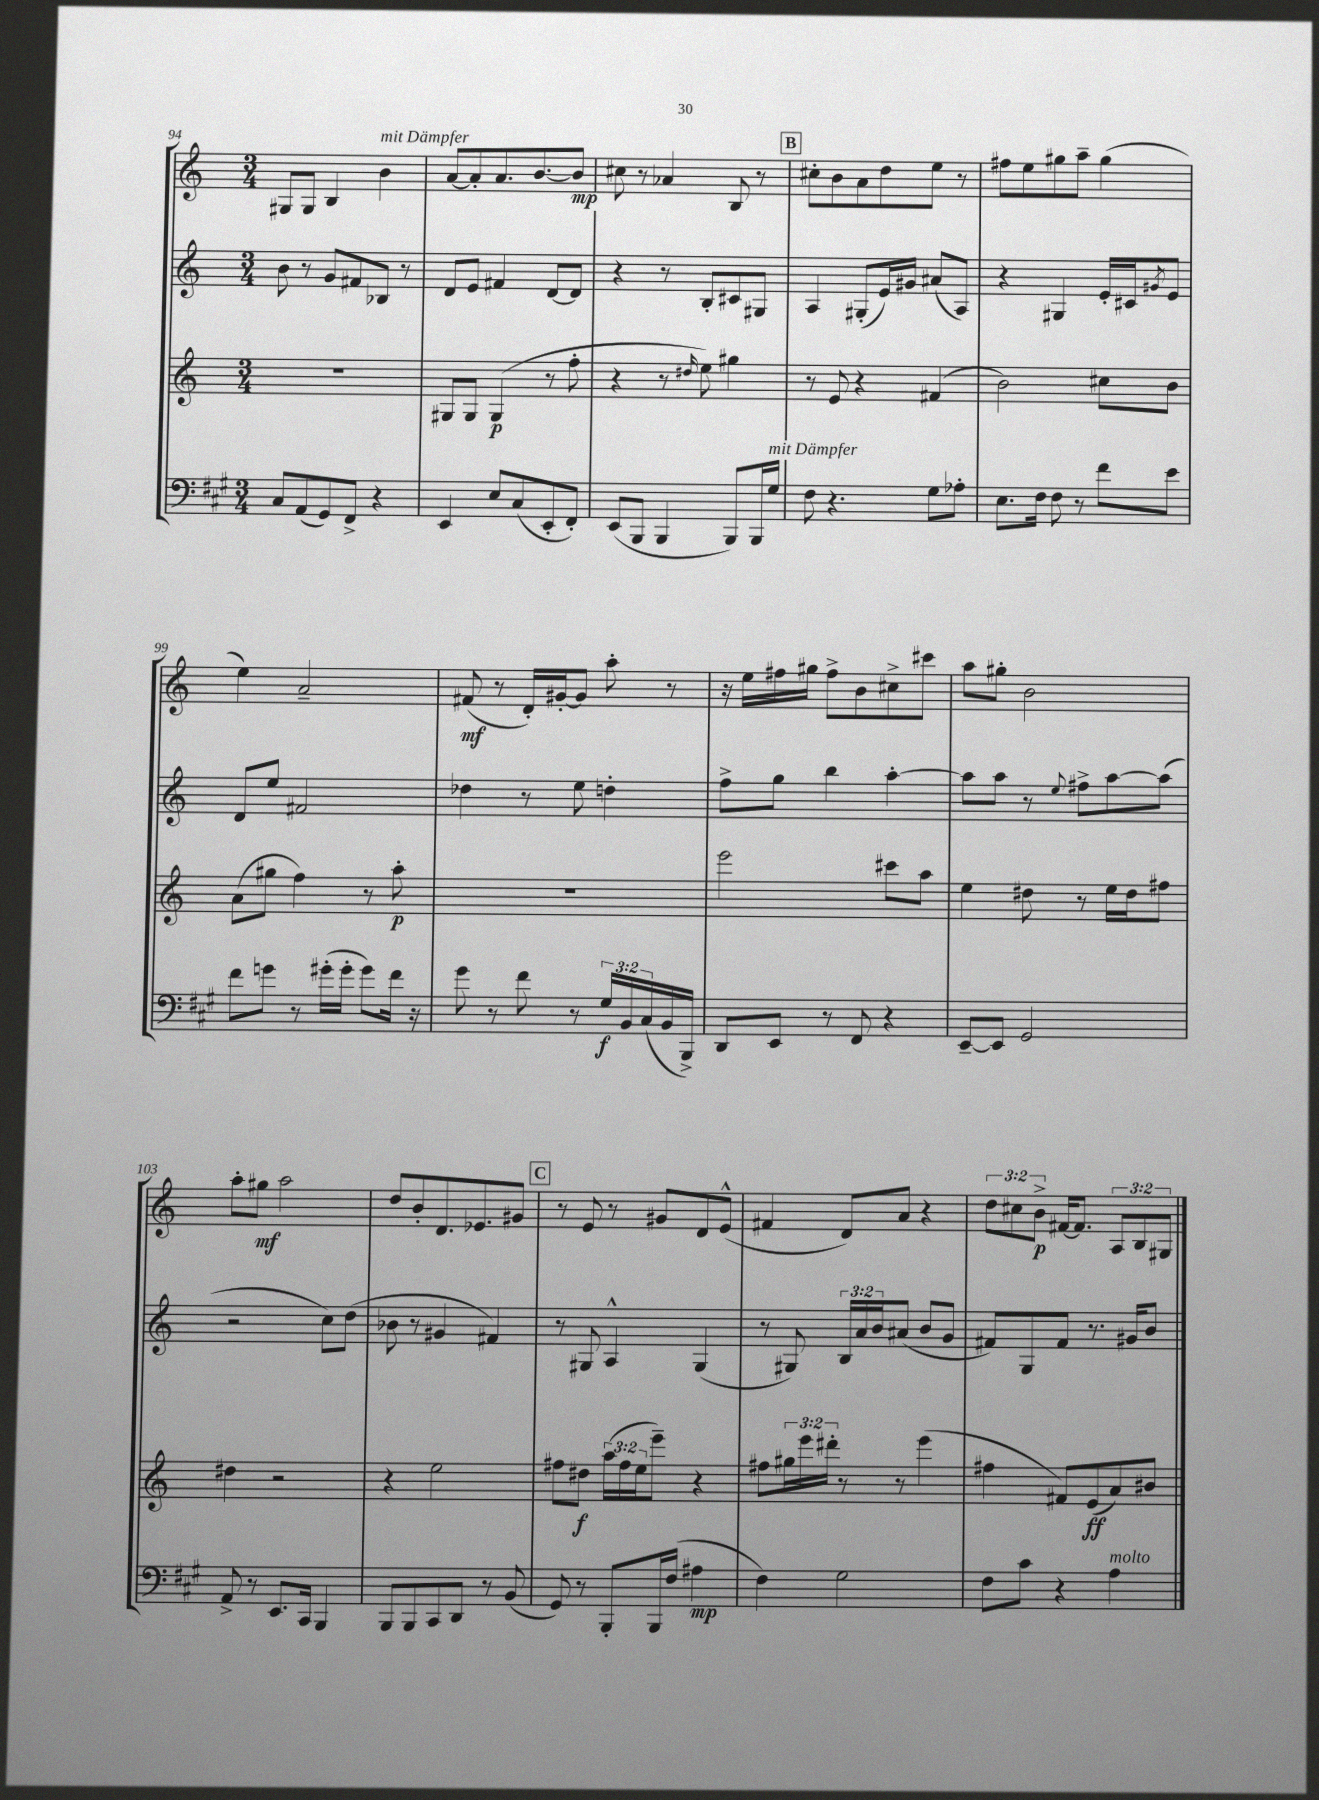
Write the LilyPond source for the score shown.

<<
\new StaffGroup <<
\new Staff = "s0" {
    \clef treble \key c \major \numericTimeSignature \time 3/4 \override Staff.TupletNumber.text = #tuplet-number::calc-fraction-text
    gis8 gis8 b4 b'4^\markup { \italic "mit Dämpfer" } |
    a'8~ a'8-. a'8. b'8.~ b'8\mp |
    cis''8 r8 aes'4 b8 r8 |
    \mark \markup { \box "B" } cis''8-. b'8 a'8 d''8 e''8 r8 |
    fis''8 e''8 gis''8 a''8-- gis''4( |
    e''4) a'2-- |
    fis'8\mf( r8 d'16-.) gis'16~-. gis'8 a''8-. r8 |
    r16 e''16 fis''16 gis''16 fis''8-> b'8 cis''8-> cis'''8 |
    a''8 gis''8-. b'2 |
    a''8-. gis''8\mf a''2 |
    d''8 b'8-. d'8. ees'8. gis'8 |
    \mark \markup { \box "C" } r8 e'8 r8 gis'8 d'8 e'8-^( |
    fis'4 d'8) a'8 r4 |
    \tuplet 3/2 { d''8 cis''8 b'8->\p } fis'16~ fis'8. \tuplet 3/2 { a8 b8 gis8 } \bar "|." |
}
\new Staff = "s1" {
    \clef treble \key c \major \numericTimeSignature \time 3/4 \override Staff.TupletNumber.text = #tuplet-number::calc-fraction-text
    b'8 r8 g'8 fis'8 bes8 r8 |
    d'8 e'8 fis'4 d'8~ d'8 |
    r4 r8 b8-. cis'8 gis8 |
    \mark \markup { \box "B" } a4 gis8-.( e'16) gis'16 ais'8( a8) |
    r4 gis4 e'16-. cis'16 \acciaccatura { gis'8 } e'8 |
    d'8 e''8 fis'2 |
    des''4 r8 e''8 d''4-. |
    f''8-> g''8 b''4 a''4~-. |
    a''8 a''8 r8 \appoggiatura { e''8 } fis''8-> a''8~ a''8( |
    r2 c''8) d''8( |
    bes'8 r8 gis'4 fis'4) |
    \mark \markup { \box "C" } r8 gis8 a4-^ gis4( |
    r8 gis8) \tuplet 3/2 { b16 a'16 b'16 } ais'8( b'8 g'8 |
    fis'8) g8 fis'8 r8. gis'16 b'8 \bar "|." |
}
\new Staff = "s2" {
    \clef treble \key c \major \numericTimeSignature \time 3/4 \override Staff.TupletNumber.text = #tuplet-number::calc-fraction-text
    R2. |
    gis8 gis8 gis4\p( r8 f''8-. |
    r4 r8 \grace { dis''16 } e''8) gis''4 |
    \mark \markup { \box "B" } r8 e'8 r4 fis'4( |
    b'2) cis''8 b'8 |
    a'8( gis''8 f''4) r8 a''8-.\p |
    R2. |
    e'''2 cis'''8 a''8 |
    e''4 dis''8 r8 e''16 dis''16 fis''8 |
    dis''4 r2 |
    r4 e''2 |
    \mark \markup { \box "C" } fis''8 dis''8\f \tuplet 3/2 { a''16( fis''16 e''16 } e'''8--) r4 |
    fis''8 \tuplet 3/2 { gis''16 e'''16 dis'''16-. } r8 r8 e'''4( |
    fis''4 fis'8) e'8\ff( a'8) bis'8 \bar "|." |
}
\new Staff = "s3" {
    \clef bass \key a \major \numericTimeSignature \time 3/4 \override Staff.TupletNumber.text = #tuplet-number::calc-fraction-text
    cis8 a,8( gis,8) fis,8-> r4 |
    e,4 e8 cis8( e,8-. fis,8-.) |
    e,8( b,,8 b,,4 b,,8) b,,16 gis16^\markup { \italic "mit Dämpfer" } |
    \mark \markup { \box "B" } fis8 r4. gis8 aes8-. |
    e8. fis16 fis8 r8 fis'8 e'8 |
    fis'8 g'8 r8 gis'16-.( gis'16-. gis'8) fis'16 r16 |
    gis'8 r8 fis'8 r8 \tuplet 3/2 { gis16\f b,16 cis16( } b,16 b,,16->) |
    d,8 e,8 r8 fis,8 r4 |
    e,8~-- e,8 gis,2 |
    a,8-> r8 e,8. cis,16 b,,4 |
    b,,8 b,,8 cis,8 d,8 r8 b,8( |
    \mark \markup { \box "C" } gis,8) r8 b,,8-. b,,16 fis16( ais4\mp |
    fis4) gis2 |
    fis8 cis'8 r4 a4^\markup { \italic "molto" } \bar "|." |
}
>>
>>
\layout { \context { \Score currentBarNumber = #94 } }
